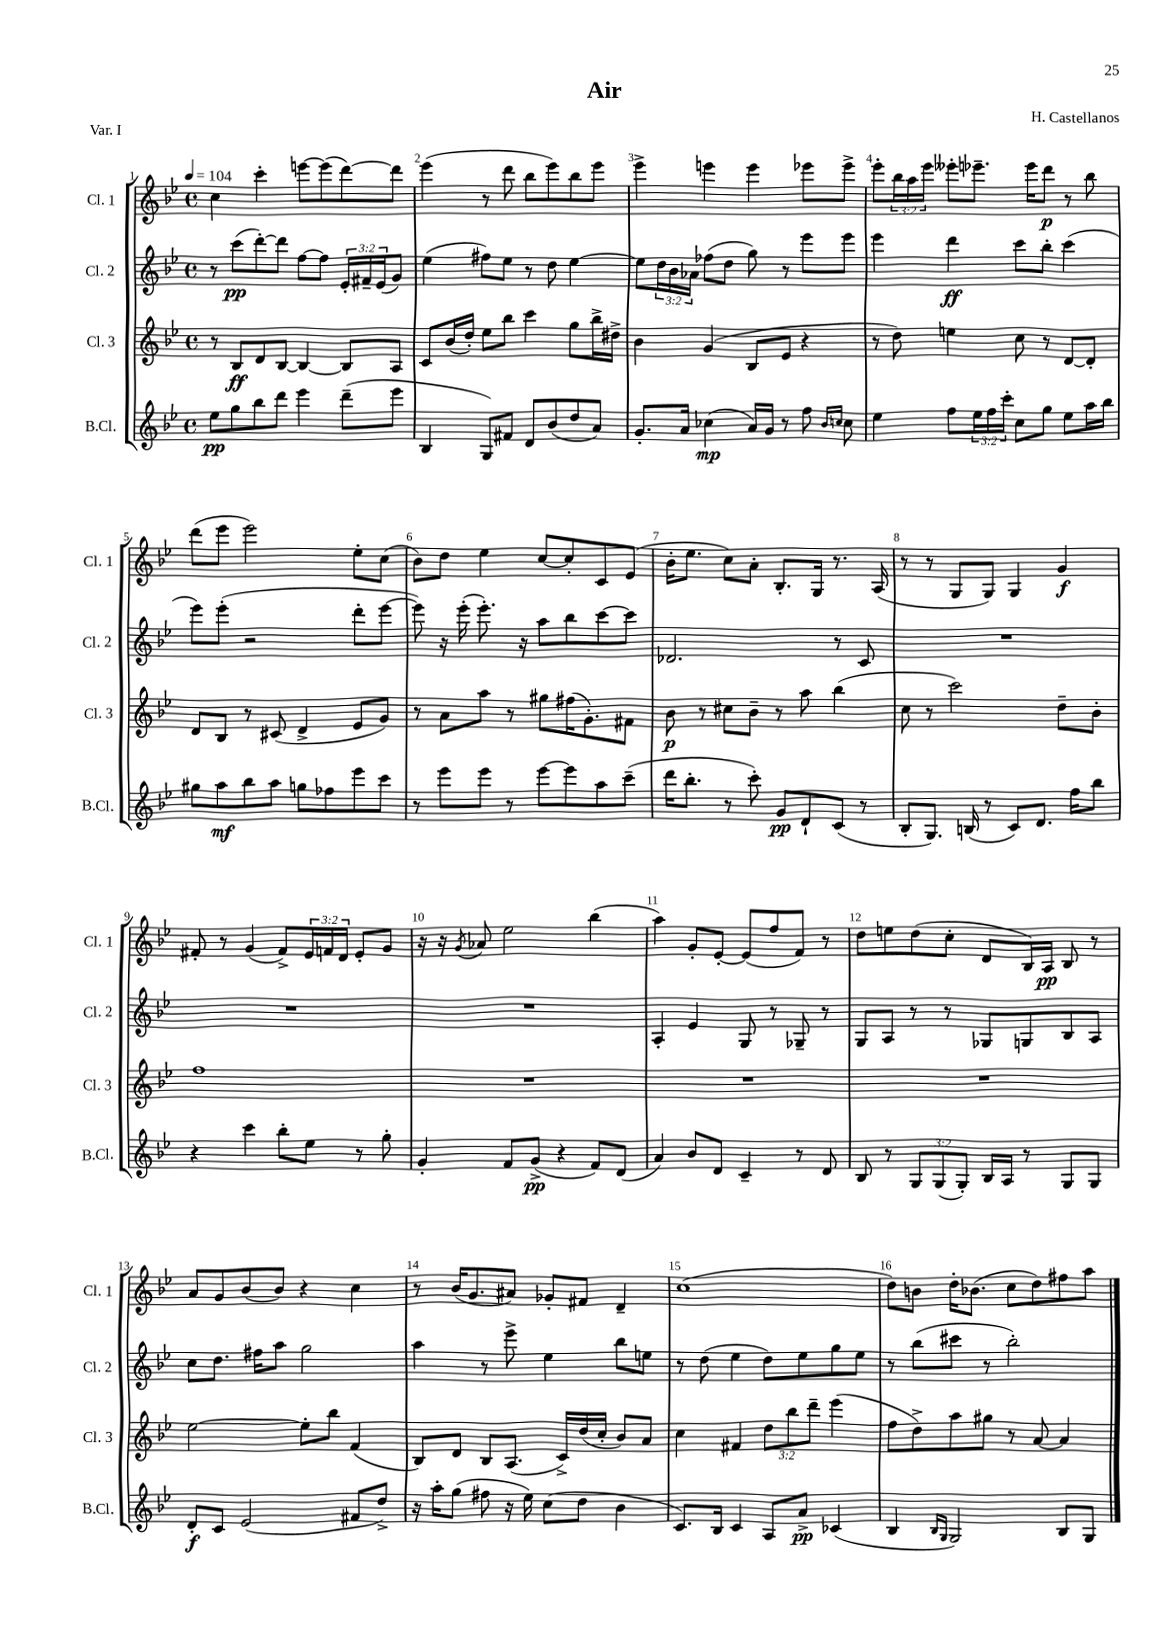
\header { title = "Air" composer = "H. Castellanos" piece = "Var. I" }
<<
\new StaffGroup <<
\new Staff = "s0" \with { instrumentName = "Cl. 1" shortInstrumentName = "Cl. 1" } {
    \clef treble \key bes \major \defaultTimeSignature \time 4/4 \override Staff.TupletNumber.text = #tuplet-number::calc-fraction-text \tempo 4 = 104
    c''4 c'''4-. e'''8~ e'''8( d'''8~) d'''8 |
    ees'''4( r8 d'''8 bes''8 ees'''8) bes''8 ees'''8 |
    ees'''4-> e'''4 e'''4 ees'''8 ees'''8-> |
    ees'''8-. \tuplet 3/2 { bes''16 a''16 ees'''16 } eeses'''8-. ees'''8.-- ees'''16 d'''8\p r8 bes''8 |
    d'''8( ees'''8 ees'''2) ees''8-. c''8( |
    bes'8) d''8 ees''4 c''8~ c''8-. c'8 ees'8( |
    bes'16-. ees''8. c''8) a'8-. bes8.-. g16 r8. a16( |
    r8 r8 g8 g8) g4 g'4\f |
    fis'8-. r8 g'4( fis'8->) \tuplet 3/2 { ees'16 f'16 d'16 } ees'8-. g'8 |
    r16 r16 \acciaccatura { g'8 } aes'8 ees''2 bes''4( |
    a''4) g'8-. ees'8~-. ees'8( f''8 f'8) r8 |
    d''8 e''8 d''8( c''8-. d'8 bes16) a16\pp bes8 r8 |
    a'8 g'8 bes'8( bes'8) r4 c''4 |
    r8 bes'16( g'8. ais'8) ges'8-. fis'8 d'4-- |
    c''1( |
    d''8) b'8 d''16-. bes'8.( c''8 d''8) fis''8 a''8 \bar "|." |
}
\new Staff = "s1" \with { instrumentName = "Cl. 2" shortInstrumentName = "Cl. 2" } {
    \clef treble \key bes \major \defaultTimeSignature \time 4/4 \override Staff.TupletNumber.text = #tuplet-number::calc-fraction-text
    r8 c'''8\pp( d'''8~-.) d'''8 f''8~ f''8 \tuplet 3/2 { ees'16-. fis'16-- ees'16( } g'8) |
    ees''4( fis''8) ees''8 r8 d''8 ees''4~ |
    ees''8 \tuplet 3/2 { d''16 bes'16 aes'16 } fes''8( d''8 g''8) r8 ees'''8 ees'''8 |
    ees'''4 d'''4\ff c'''8 bes''8-. c'''4( |
    ees'''8) ees'''8-.( r2 d'''8-. ees'''8~ |
    ees'''8) r16 ees'''16-.( ees'''8.-.) r16 a''8 bes''8 c'''8~ c'''8 |
    des'2. r8 c'8 |
    R1 |
    R1 |
    R1 |
    a4-. ees'4 g8 r8 ges8-- r8 |
    g8 a8 r8 r8 ges8 g8 bes8 a8 |
    c''8 d''8. fis''16 a''8 g''2 |
    a''4 r8 ees'''8-> ees''4 bes''8 e''8 |
    r8 d''8( ees''4 d''8) ees''8 g''8 ees''8 |
    r8 bes''8( cis'''8 r8 bes''2-.) \bar "|." |
}
\new Staff = "s2" \with { instrumentName = "Cl. 3" shortInstrumentName = "Cl. 3" } {
    \clef treble \key bes \major \defaultTimeSignature \time 4/4 \override Staff.TupletNumber.text = #tuplet-number::calc-fraction-text
    r8 bes8\ff d'8 bes8~ bes4~ bes8 a8 |
    c'8 bes'16( d''16-.) ees''8 bes''8 c'''4 g''8 bes''16-> dis''16-> |
    bes'4 g'4( bes8 ees'8 r4 |
    r8 d''8) e''4 c''8 r8 d'8~ d'8-. |
    d'8 bes8 r8 cis'8( d'4-> ees'8 g'8) |
    r8 a'8 a''8 r8 gis''8 fis''16( g'8.-.) fis'8 |
    bes'8\p r8 cis''8 bes'8-- r8 a''8 bes''4( |
    c''8 r8 c'''2) d''8-- bes'8-. |
    f''1 |
    R1 |
    R1 |
    R1 |
    ees''2~ ees''8-. bes''8 f'4( |
    bes8) d'8 bes8 a8.( c'16->) d''16( c''16-. bes'8) a'8 |
    c''4 fis'4 \tuplet 3/2 { d''8 bes''8 d'''8-- } ees'''4( |
    f''8 d''8->) a''8 gis''8 r8 a'8~ a'4 \bar "|." |
}
\new Staff = "s3" \with { instrumentName = "B.Cl." shortInstrumentName = "B.Cl." } {
    \clef treble \key bes \major \defaultTimeSignature \time 4/4 \override Staff.TupletNumber.text = #tuplet-number::calc-fraction-text
    ees''8\pp g''8 bes''8 d'''8 ees'''4 d'''8--( ees'''8 |
    bes4 g8) fis'8 d'8 bes'8( d''8 a'8) |
    g'8.-. a'16 ces''4\mp( a'16) g'16 r8 f''8 \grace { bes'16 c''16 } c''8 |
    ees''4 f''8 \tuplet 3/2 { ees''16 f''16 c'''16-. } c''8 g''8 ees''8 a''16 bes''16 |
    gis''8 a''8\mf bes''8 a''8 g''8 fes''8 ees'''8 c'''8 |
    r8 ees'''8 ees'''8 r8 ees'''8~ ees'''8 a''8 c'''8--( |
    d'''16 bes''8.-. r8 c'''8-.) g'8\pp d'8-! c'8( r8 |
    bes8-. g8.) b16( r8 c'8) d'8. f''16 bes''8 |
    r4 c'''4 bes''8-. ees''8 r8 g''8-. |
    g'4-. f'8 g'8->\pp( r4 f'8) d'8( |
    a'4) bes'8 d'8 c'4-- r8 d'8 |
    bes8 r8 \tuplet 3/2 { g8 g8( g8-.) } bes16 a16 r8 g8 g8 |
    d'8-.\f c'8 ees'2( fis'8 d''8->) |
    r16 a''16-. g''8( fis''8 r16 ees''16) c''8( d''8 bes'4 |
    c'8.) bes16 c'4 a8 a'8->\pp ces'4( |
    bes4 \grace { bes16 g16 } g2) bes8 g8 \bar "|." |
}
>>
>>
\layout { \context { \Score \override BarNumber.break-visibility = ##(#f #t #t) barNumberVisibility = #all-bar-numbers-visible } }
